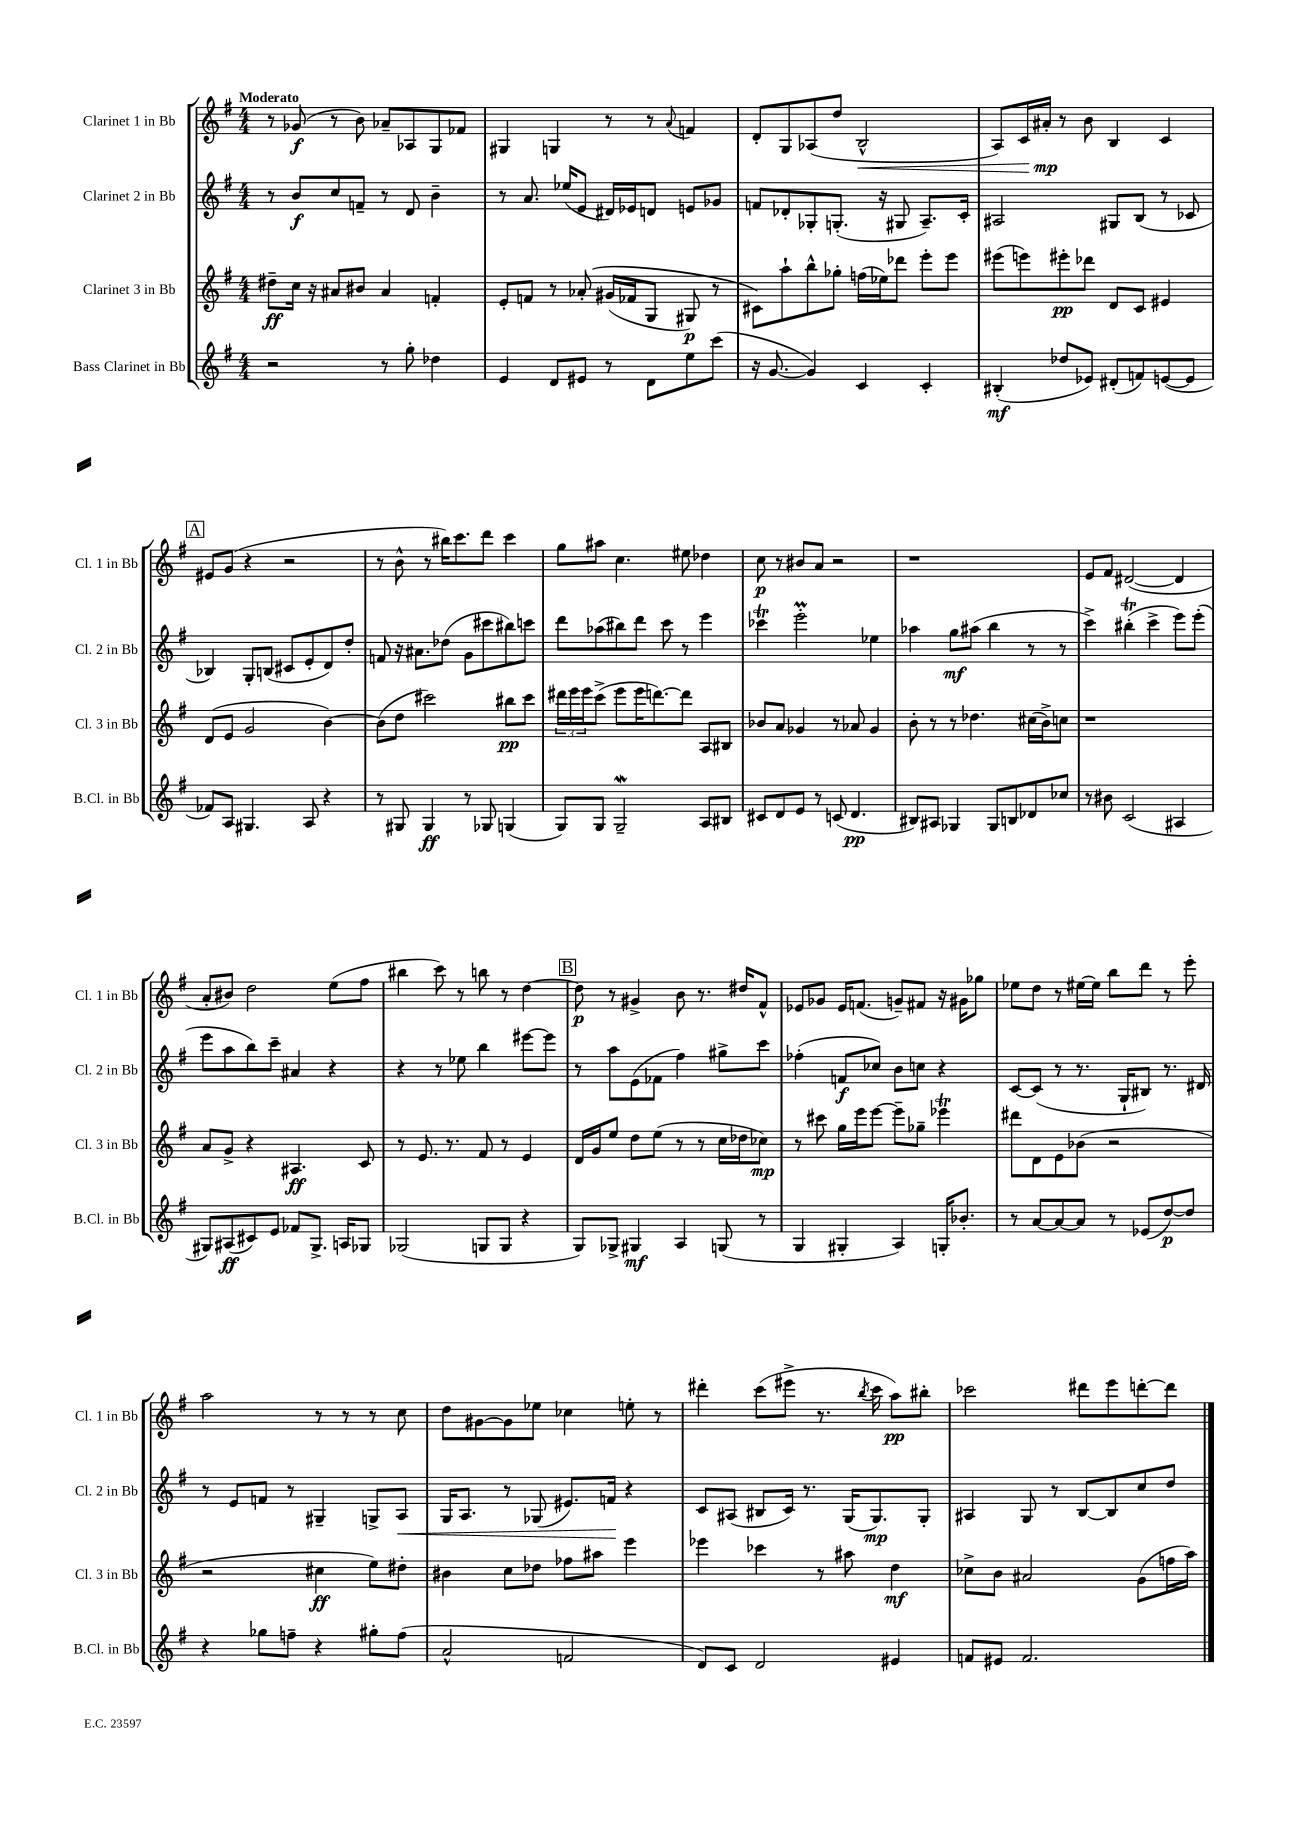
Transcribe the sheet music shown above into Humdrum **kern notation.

**kern	**kern	**kern	**kern
*staff4	*staff3	*staff2	*staff1
*clefG2	*clefG2	*clefG2	*clefG2
*k[f#]	*k[f#]	*k[f#]	*k[f#]
*M4/4	*M4/4	*M4/4	*M4/4
2r	8dd#~	8r	8r
.	16cc	8b	(8g-
.	16r	.	.
.	8a#	8cc	8r
.	8b#	8f~	8b)
8r	4a#	8r	8a-~
8gg'	.	8d	8A-
4dd-	4f'	4b~	8G
.	.	.	8f-
=	=	=	=
4e	8e'	8r	4G#
.	8f	8.a	.
8d	8r	.	4G
.	.	(16ee-	.
8e#	&(8a-'	8e	.
8r	(16g#	16d#)	8r
.	16f-	16e-	.
8d	8G	8d	8r
.	.	.	8qqa
8ee	8G#)	8e	4f
(8ccc	8r	8g-	.
=	=	=	=
16r	8c#&)	8f	8d'
[8.g	.	.	.
.	8aa`	8d-'	8G
4g])	8bb^^	8G-'	(8A-
.	8gg-'	(8.G'	8dd
4c	(16ff	.	2B^^
.	16ee-)	16r	.
.	8ddd-	8G#	.
4c'	8eee'	8.A~)	.
.	8eee	.	.
.	.	16c'	.
=	=	=	=
(4B#'	(8eee#	2A#	8A)
.	8eee)	.	16c
.	.	.	16a#'
8dd-	8eee#'	.	8r
8e-)	8ddd-	.	8b
(8d#'	8d	8G#	4B
8f)	8c	(8B	.
([8e	4e#	8r	4c
8e]	.	8c-	.
=	=	=	=
8f-)	(8d	4B-)	8e#
8A	8e	.	(8g
4.G#	2g	8G'	4r
.	.	(8B	.
.	.	8c#	2r
8A	.	8e'	.
4r	[4b)	8d)	.
.	.	8dd'	.
=	=	=	=
8r	(8b]	8f	8r
8G#	8dd	16r	8b^^
.	.	8.a#	.
4G#	2ccc#)	.	8r
.	.	(8dd-	16bb#)
.	.	.	8.ccc
8r	.	8g	.
8G-	.	8ccc#	8ddd
(4G	8bb#	8bb#)	4ccc
.	8ccc#	8ccc	.
=	=	=	=
8G)	24ddd#	8ddd	8gg
.	24eee	.	.
.	24eee	.	.
8G	(8ccc^	(8aa-	8aa#
2G~	8eee	8bb#)	4.cc
.	16eee	8ddd	.
.	[8.ddd)	.	.
.	.	8ccc	.
.	8ddd]	8r	8ee#
8A	8A	4eee	4dd-
8B#	8B#	.	.
=	=	=	=
8c#	8b-	4ccc-	8cc
8d	8a	.	8r
8e	4g-	2eee'	8b#
8r	.	.	8a
(8c	8r	.	2r
4.d	8a-	.	.
.	4g-	4ee-	.
=	=	=	=
8B#)	8b'	4aa-	1r
8A#	8r	.	.
4G-	8r	8gg	.
.	4.dd-	(8aa#	.
8G-	.	4bb	.
8B	.	.	.
8d-	(16cc#	8r	.
.	16b^)	.	.
8cc-	8cc	8r	.
=	=	=	=
8r	1r	4ccc^)	8e
8b#	.	.	8f#
(2c	.	(4bb#'	([2d#
.	.	4ccc^	.
4A#	.	8eee)	4d#]
.	.	(8eee'	.
=	=	=	=
8G#)	8a	8eee	8a'
(8A#	8g^	8aa	8b#)
8c#)	4r	8bb)	2dd
8e	.	8ccc~	.
8f-	4.A#	4a#	.
8.G#^	.	.	.
.	.	4r	(8ee
16A	.	.	.
8G-	8c	.	8ff#
=	=	=	=
(2G-	8r	4r	4bb#
.	8.e	.	.
.	.	8r	8ccc)
.	8.r	.	.
.	.	8ee-	8r
8G	8f#	4bb	8bb
8G	8r	.	8r
4r	4e	[8eee#	[4dd
.	.	8eee#]	.
=	=	=	=
8G)	16d	8r	8dd]
.	16g	.	.
8G-^	8ee	8aa	8r
4G#	8dd	(8e	4g#^
.	(8ee	8f-	.
4A	8r	4ff#)	8b
.	8r	.	8.r
(8G	16cc	8gg#^	.
.	16dd-	.	16dd#
8r	8cc-)	8ccc	8f#^^
=	=	=	=
4G	8r	(4ff-'	8e-
.	8ccc#	.	8g-
4G#'	16gg	8f	16e-
.	16eee	.	(8.f
.	[8eee	8cc-)	.
4A)	8eee~]	8b	8g~)
.	8gg-~	8cc	8f#
16G'	4eee-	4r	16r
8.b-'	.	.	16g#
.	.	.	8gg-
=	=	=	=
8r	8ddd#	[8c	8ee-
[8a	8d	(8c]	8dd
8a_	8e	8r	8r
8a]	(8b-	8.r	[16ee#
.	.	.	16ee#]
8r	2r	.	8bb
.	.	16G`	.
(8e-	.	8B#)	8ddd
[8dd)	.	8.r	8r
8dd]	.	.	8eee'
.	.	16d#	.
=	=	=	=
4r	2r	8r	2aa
.	.	8e	.
8gg-	.	8f	.
8ff~	.	8r	.
4r	4cc#	4G#~	8r
.	.	.	8r
8gg#'	8ee)	8G^	8r
(8ff	8dd#'	8A	8cc
=	=	=	=
2a^^	4b#	16G	8dd
.	.	8.A	.
.	.	.	[8g#
.	8cc	8r	8g#]
.	8dd-	(8G-	8ee-
2f	8ff-	8.e#)	4cc-
.	8aa#	.	.
.	.	16f	.
.	4eee	4r	8ee'
.	.	.	8r
=	=	=	=
8d)	4eee-	8c	4ddd#'
8c	.	(8A#	.
2d	4ccc-	8B#	(8ccc
.	.	16c)	8eee#^
.	.	8.r	.
.	8r	.	8.r
.	8aa#	(16G	.
.	.	.	8qbb
.	.	8.G)	16ccc
4e#	4dd	.	8aa)
.	.	8G'	8bb#'
=	=	=	=
8f	8cc-^	4A#	2ccc-
8e#	8b	.	.
2.f	2a#	8G	.
.	.	8r	.
.	.	[8B	8ddd#
.	.	8B]	8eee
.	(8g	8cc	[8ddd'
.	16ff	8dd	8ddd]
.	16aa)	.	.
==	==	==	==
*-	*-	*-	*-
